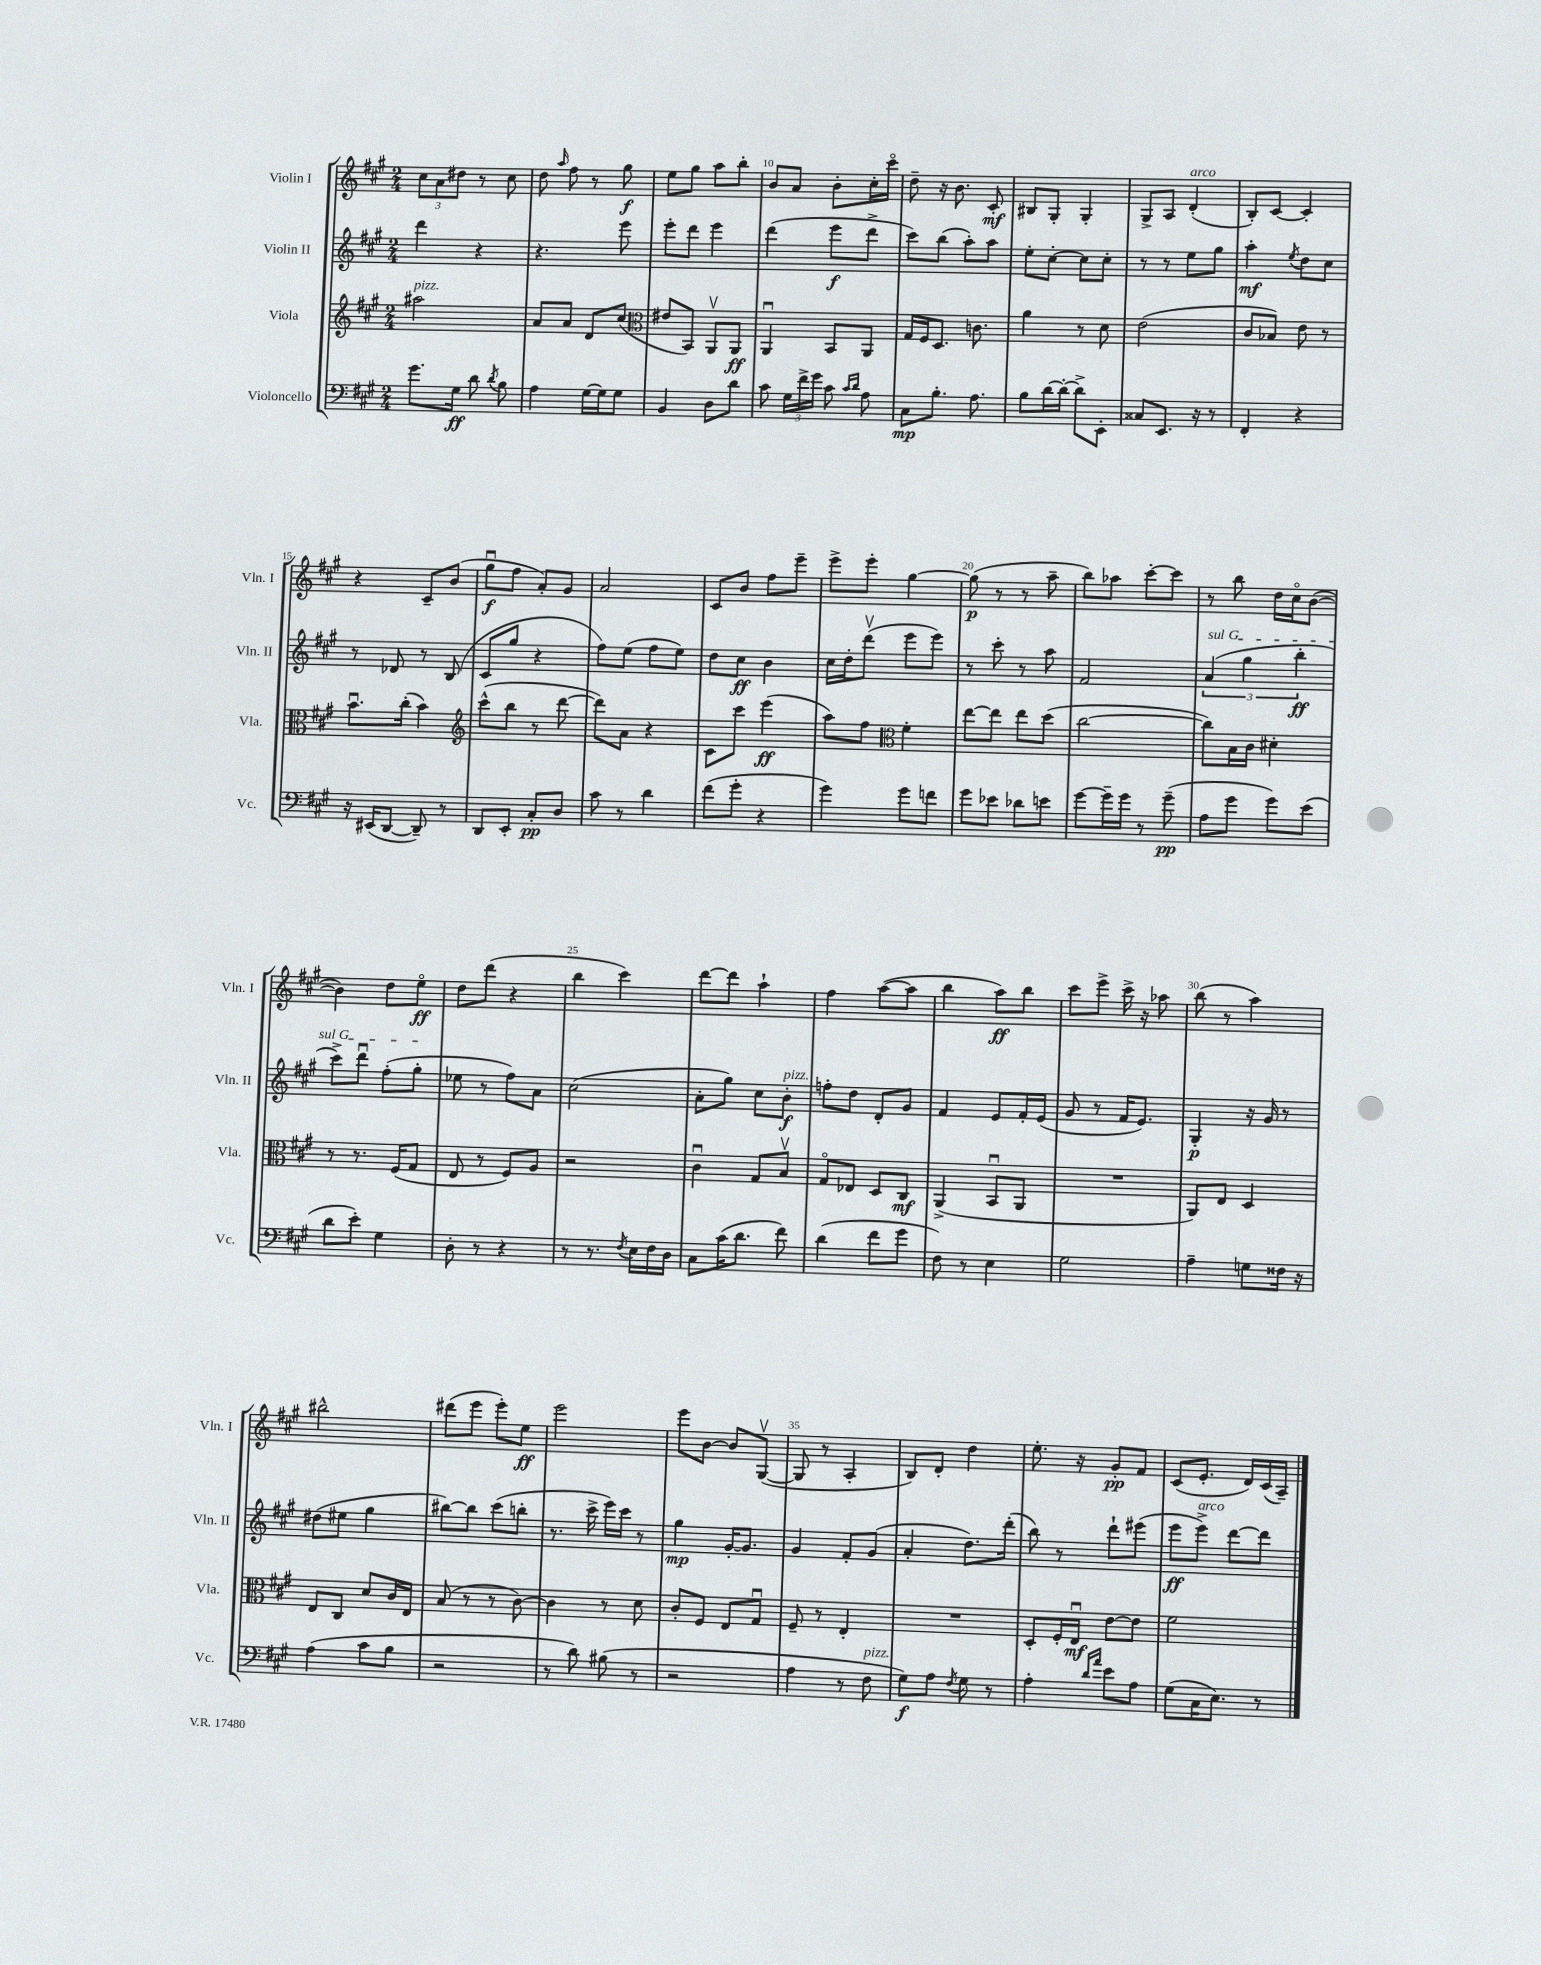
<<
\new StaffGroup <<
\new Staff = "s0" \with { instrumentName = "Violin I" shortInstrumentName = "Vln. I" } {
    \clef treble \key a \major \numericTimeSignature \time 2/4
    \autoBeamOff \tuplet 3/2 { cis''8[ a'8 dis''8] } r8 cis''8 |
    d''8 \grace { a''16 } fis''8 r8 gis''8\f |
    e''8[ gis''8] a''8[ b''8]-. |
    b'8[ a'8] b'8[-. cis''16-. cis'''16]\flageolet |
    d''8-- r16 b'8. cis'8-.\mf |
    bis8[ gis8]-. gis4-. |
    gis8[-> a8] d'4-.^\markup { \italic "arco" }( |
    b8[-.) cis'8]~ cis'4-. |
    r4 cis'8[-- b'8]( |
    gis''8[\downbow\f fis''8] a'8[-.) gis'8] |
    a'2 |
    cis'8[ b'8] fis''8[ e'''8]-- |
    e'''8[-> e'''8]-. gis''4~ |
    gis''8\p( r8 r8 a''8-- |
    b''8[) aes''8] cis'''8[~-. cis'''8] |
    r8 b''8 d''16[ cis''16\flageolet b'8]~( |
    b'4) d''8[ e''8]\flageolet\ff |
    d''8[ d'''8]( r4 |
    b''4 cis'''4) |
    d'''8[~ d'''8] a''4-! |
    fis''4 a''8[~( a''8] |
    b''4 a''8[\ff) b''8] |
    cis'''8[ e'''8]-> cis'''16-> r16 aes''8 |
    b''8( r8 a''4) |
    bis''2-^ |
    dis'''8[( e'''8] e'''8[-.) e''8]\ff |
    e'''2 |
    e'''8[ b'8]~ b'8[ gis8]~\upbow( |
    gis8 r8 a4-. |
    b8[) d'8]-. d''4 |
    e''8.-. r16 gis'8[-.\pp fis'8] |
    cis'8[( e'8.]-. d'16[) cis'16( a16]--) \bar "|." |
}
\new Staff = "s1" \with { instrumentName = "Violin II" shortInstrumentName = "Vln. II" } {
    \clef treble \key a \major \numericTimeSignature \time 2/4
    \autoBeamOff d'''4 r4 |
    r4. e'''8 |
    e'''8[-. d'''8] e'''4 |
    d'''4( e'''8[\f d'''8]-> |
    cis'''8[) b''8]( a''8[-.) a''8] |
    e''8[-. cis''8]~-. cis''8[ cis''8]-. |
    r8 r8 e''8[ gis''8] |
    a''4-.\mf \acciaccatura { e''8 } d''8[ cis''8] |
    r8 des'8 r8 b8( |
    cis'8[ gis''8] r4 |
    fis''8[) e''8]( fis''8[ e''8]) |
    d''8[ cis''8]\ff b'4 |
    cis''16[ d''16-. d'''8]\upbow( e'''8[ e'''8]) |
    r8 cis'''8-. r8 a''8 |
    fis'2 |
    \tuplet 3/2 { \once \override TextSpanner.bound-details.left.text = \markup { \italic "sul G" } a'4\startTextSpan( gis''4 b''4-.\ff } |
    cis'''8[->) d'''8]\downbow fis''8[-.( gis''8]-.\stopTextSpan |
    ees''8 r8 fis''8[) a'8] |
    cis''2( |
    a'8[-. gis''8]) cis''8[ b'8]-.\f^\markup { \italic "pizz." } |
    f''8[-. d''8] d'8[-. gis'8] |
    fis'4 e'8[ fis'16-. e'16]( |
    gis'8 r8 fis'16[ e'8.]) |
    gis4-.\p r16 gis'16 r8 |
    dis''8[( eis''8] gis''4 |
    bis''8[~) bis''8] cis'''8[( b''8]-. |
    r8. cis'''16-> e'''16[) cis'''16] r8 |
    gis''4\mp gis'16[~-. gis'8.] |
    gis'4 fis'8[-. gis'8]( |
    a'4-. d''8.[) d'''16]-.( |
    b''8) r8 d'''8[-! eis'''8]( |
    e'''8[\ff e'''8]->^\markup { \italic "arco" }) d'''8[~ d'''8] \bar "|." |
}
\new Staff = "s2" \with { instrumentName = "Viola" shortInstrumentName = "Vla." } {
    \clef treble \key a \major \numericTimeSignature \time 2/4
    \autoBeamOff ais''2^\markup { \italic "pizz." } |
    a'8[ a'8] d'8[ cis''8]( |
    \clef alto eis'8[ b,8]) a,8[\upbow a,8]\ff |
    a,4\downbow b,8[ a,8] |
    gis16[ fis16 d8.] c'8. |
    a'4 r8 d'8 |
    e'2( |
    cis'8[ bes8]) e'8 r8 |
    b'8.[\downbow cis''16]-.( b'4) |
    \clef treble cis'''8[-^( b''8] r8 d'''8~ |
    d'''8[) a'8] r4 |
    cis'8[ cis'''8] e'''4\ff( |
    a''8[) fis''8] \clef alto fis'4-. |
    e''8[~ e''8] e''8[ d''8]( |
    cis''2~ |
    cis''8[) b16 cis'16] dis'4-. |
    r8 r8. fis16[( gis8] |
    e8 r8 fis8[) a8] |
    r2 |
    cis'4\downbow gis8[ b8]\upbow |
    gis8[\flageolet ees8] d8[ cis8]\mf |
    a,4->( b,8[\downbow a,8] |
    R2 |
    a,8[) e8] d4 |
    e8[ cis8] d'8[ cis'16 e16] |
    b8( r8 r8 cis'8~) |
    cis'4 r8 d'8 |
    cis'8[-. fis8] e8[ gis8]\downbow |
    fis8-- r8 e4-. |
    R2 |
    d8[-. fis16-. e16]\downbow\mf e'8[~ e'8] |
    fis'2 \bar "|." |
}
\new Staff = "s3" \with { instrumentName = "Violoncello" shortInstrumentName = "Vc." } {
    \clef bass \key a \major \numericTimeSignature \time 2/4
    \autoBeamOff gis'8.[ gis16]\ff d'8 \acciaccatura { d'8 } b8 |
    a4 gis16[~ gis16 gis8] |
    b,4 d8[ d'8] |
    cis'8 \tuplet 3/2 { gis16[ fis'16-> gis'16] } cis'8 \grace { cis'16[ d'16] } a8 |
    cis8[\mp b8.]-. a8. |
    b8[ d'16~ d'16]~-. d'8[-> e,8]-. |
    cisis8[ e,8.] r16 r8 |
    fis,4-. r4 |
    r16 eis,16[( d,8]~ d,8--) r8 |
    d,8[ e,8]-. cis8[-.\pp d8] |
    cis'8 r8 d'4 |
    fis'8[( gis'8]-. r4 |
    gis'4) gis'8[ f'8] |
    gis'8[ ees'8] des'8[ e'8] |
    gis'8[~ gis'16-- gis'16] r8 gis'8--\pp( |
    a8[ gis'8] gis'8[) e'8]( |
    d'8[ e'8]-.) gis4 |
    d8-. r8 r4 |
    r8 r8. \acciaccatura { fis8 } e16[ fis16 d16] |
    cis8[ cis'16( d'8.] fis'8) |
    d'4( fis'8[ gis'8] |
    fis8) r8 e4 |
    gis2 |
    a4-- g8[ fisis16] r16 |
    a4( cis'8[ b8] |
    r2 |
    r8 d'8) bis8( r8 |
    r2 |
    a4 r8 fis8^\markup { \italic "pizz." } |
    gis8[\f) a8] \acciaccatura { fis8 } gis8 r8 |
    a4-. \grace { d'16[ a'16] } e'8[ a8] |
    gis8[( cis16 e8.]) r8 \bar "|." |
}
>>
>>
\layout { \context { \Score currentBarNumber = #7 \override BarNumber.break-visibility = ##(#f #t #t) barNumberVisibility = #(every-nth-bar-number-visible 5) } }
